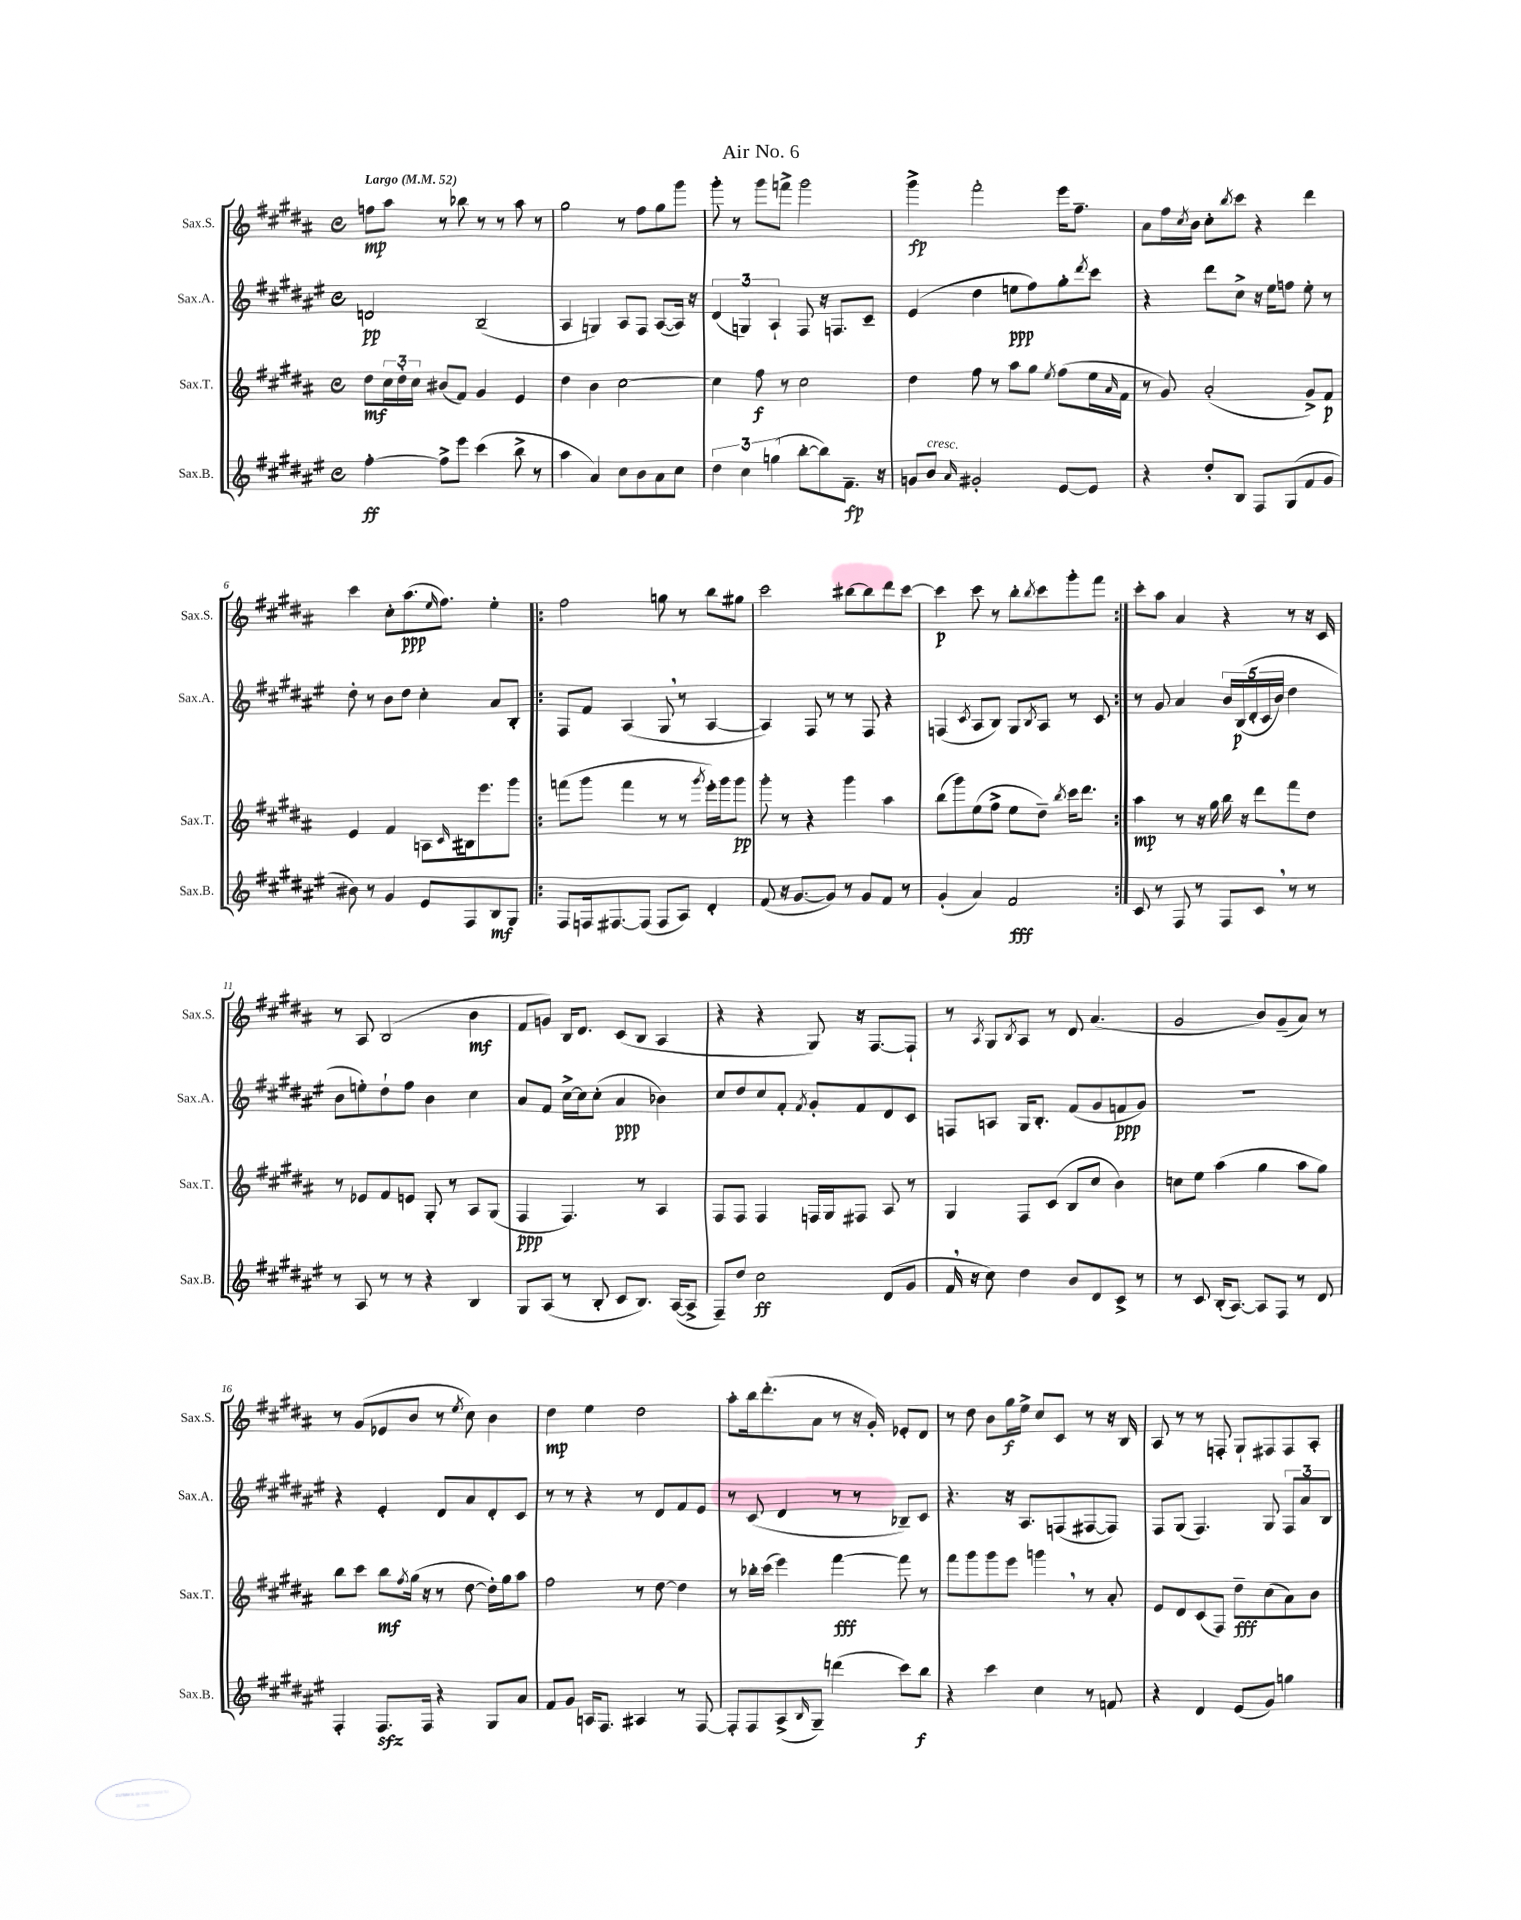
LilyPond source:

\header { title = "Air No. 6" }
<<
\new StaffGroup <<
\new Staff = "s0" \with { instrumentName = "Sax.S." shortInstrumentName = "Sax.S." } {
    \clef treble \key b \major \defaultTimeSignature \time 4/4 \tempo "Largo" 4 = 52
    f''8\mp ais''8 r8 bes''8 r8 r8 ais''8 r8 |
    gis''2 r8 fis''8 gis''8 gis'''8 |
    gis'''8-. r8 gis'''8 f'''8-> gis'''2 |
    gis'''4->\fp fis'''2-. e'''16 fis''8.-- |
    ais'8 fis''16 \acciaccatura { cis''8 } b'16 cis''8-. \acciaccatura { b''8 } cis'''8 r4 dis'''4 |
    cis'''4 cis''8-. ais''8.\ppp( \grace { e''16 } fis''8.) e''4-. |
    \repeat volta 2 { fis''2 g''8 r8 b''8 gis''8 |
    cis'''2 bis''8~ bis''8 dis'''8 cis'''8~ |
    cis'''4\p cis'''8 r8 b''8-. \acciaccatura { b''8 } cis'''8 gis'''8-. fis'''8 | }
    cis'''8-. ais''8 ais'4 r4 r8 r16 cis'16 |
    r8 ais8 b2( b'4\mf |
    fis'8 g'8) b16 dis'8. cis'8( b8 ais4 |
    r4 r4 gis8) r16 fis8.~ fis8-! |
    r8 \acciaccatura { ais8 } gis8 \acciaccatura { b8 } ais8 r8 dis'8 ais'4.( |
    gis'2 b'8) gis'8--( ais'8) r8 |
    r8 gis'8( ees'8 b'8 r8 \acciaccatura { e''8 } cis''8) b'4 |
    dis''4\mp e''4 dis''2 |
    ais''8-. b''16 dis'''8.-.( ais'8 r8 r16 gis'16-.) ees'8-. dis'8 |
    r8 dis''8 b'8 gis''16\f e''16-> cis''8 cis'8 r8 r16 b16 |
    ais8 r8 r8 f8-. gis8-! fis8 fis8 ais8-. \bar "|." |
}
\new Staff = "s1" \with { instrumentName = "Sax.A." shortInstrumentName = "Sax.A." } {
    \clef treble \key fis \major \defaultTimeSignature \time 4/4
    d'2\pp b2--( |
    ais4 g4) ais8 fis8 ais8~( ais16) r16 |
    \tuplet 3/2 { dis'4( g4) ais4-! } fis8 r16 f8. cis'8-- |
    eis'4( dis''4 e''8\ppp fis''8) gis''8-. \acciaccatura { dis'''8 } cis'''8 |
    r4 dis'''8 cis''8-> r16 eis''16 f''8 eis''8-. r8 |
    dis''8-. r8 b'8 dis''8 cis''4-. ais'8 b8-. |
    \repeat volta 2 { fis8 fis'8 ais4( gis8 \breathe r8 ais4~ |
    ais4) fis8 r8 r8 fis8 r4 |
    f4( \acciaccatura { cis'8 } ais8 b8) gis8 \acciaccatura { b8 } ais8 r8 cis'8 | }
    r8 gis'8 ais'4 \tuplet 5/4 { b'16 b16\p(\( dis'16-. cis'16 b'16) } dis''4 |
    b'8 e''8-.\) dis''8-! fis''8 b'4 cis''4 |
    ais'8 fis'8 cis''16~-> cis''16 cis''8-.( ais'4\ppp bes'4) |
    cis''8 dis''8 cis''8 fis'8-. \acciaccatura { fis'8 } gis'8-. fis'8 dis'8 cis'8 |
    f8 a8 gis16 b8.-. fis'8( gis'8 f'8\ppp gis'8) |
    R1 |
    r4 eis'4-. dis'8 ais'8 dis'8-. cis'8 |
    r8 r8 r4 r8 dis'8 fis'8 eis'8 |
    r8 cis'8( dis'4 r8 r8 bes8--) cis'8 |
    r4. r16 ais8. f8( fis8~ fis8) |
    fis8 gis8( fis4.) gis8 \tuplet 3/2 { fis8 ais'8 b8 } \bar "|." |
}
\new Staff = "s2" \with { instrumentName = "Sax.T." shortInstrumentName = "Sax.T." } {
    \clef treble \key b \major \defaultTimeSignature \time 4/4
    dis''8\mf \tuplet 3/2 { cis''16 dis''16-. cis''16 } bis'8( fis'8) gis'4 e'4 |
    dis''4 b'4 cis''2~ |
    cis''4 fis''8\f r8 cis''2 |
    dis''4 fis''8 r8 ais''8 gis''8 \acciaccatura { e''8 } fis''8( e''16 \grace { ais'16 } fis'16 |
    r8 gis'8) ais'2-.( gis'8->) fis'8\p |
    e'4 fis'4 a8 \grace { cis'16 } bis16 e'''8. gis'''8 |
    \repeat volta 2 { f'''8( gis'''8 f'''4 r8 r8 \acciaccatura { gis'''8 } e'''16-.) gis'''16 gis'''8\pp |
    gis'''8-. r8 r4 gis'''4 ais''4 |
    b''8( gis'''8) e''8( fis''8-> e''8 dis''8--) \acciaccatura { b''8 } cis'''16 dis'''8. | }
    ais''4\mp r8 r16 gis''16 b''16 r16 dis'''8 fis'''8 dis''8 |
    r8 ees'8 fis'8 e'8 gis8-. r8 ais8 gis8( |
    fis4\ppp fis4.) r8 ais4 |
    fis8 fis8 fis4 f16 gis16 fis8 ais8 r8 |
    gis4 fis8 cis'8( b8 cis''8 b'4) |
    c''8 e''8 ais''4( gis''4 ais''8 gis''8) |
    b''8 cis'''8 b''8\mf \acciaccatura { fis''8 } gis''16( r16 r8 dis''8~ dis''16-.) gis''16 ais''8 |
    fis''2 r8 dis''8~ dis''4 |
    r8 bes''16-. cis'''16( e'''4) fis'''4~\fff fis'''8 r8 |
    fis'''8 gis'''8 gis'''8 e'''8 g'''4 \breathe r8 ais'8-. |
    e'8 dis'8 cis'8( fis8) dis''8--\fff cis''8( ais'8) b'8 \bar "|." |
}
\new Staff = "s3" \with { instrumentName = "Sax.B." shortInstrumentName = "Sax.B." } {
    \clef treble \key fis \major \defaultTimeSignature \time 4/4
    fis''4~-.\ff fis''8-> eis'''8 cis'''4( b''8-> r8 |
    ais''4 ais'4) cis''8 b'8 ais'8 cis''8 |
    \tuplet 3/2 { dis''4 cis''4 g''4( } b''8~-. b''8) fis'8.--\fp r16 |
    g'8 b'8^\markup { \italic "cresc." } \grace { ais'16 } gis'2-. eis'8~ eis'8 |
    r4 dis''8-. b8 fis8 gis8( fis'8 gis'8 |
    bis'8) r8 gis'4 eis'8 fis8 b8\mf gis8 |
    \repeat volta 2 { fis8 f16 fis8.~ fis8( fis8 ais8) dis'4-. |
    fis'8( r16 gis'8.~ gis'8) r8 gis'8 fis'8 r8 |
    gis'4-.( ais'4) fis'2\fff | }
    cis'8 r8 fis8 r8 fis8 cis'8 \breathe r8 r8 |
    r8 ais8 r8 r8 r4 b4 |
    gis8 ais8( r8 b8-. cis'8 b8.) ais16~( ais8-> |
    fis8--) dis''8 cis''2\ff dis'8( gis'8 |
    fis'16 \breathe r16 cis''8) dis''4 b'8 dis'8 cis'8-> r8 |
    r8 cis'8 b16-.( ais8.~) ais8 fis8 r8 dis'8 |
    fis4-. fis8.\sfz fis16 r4 gis8 ais'8 |
    fis'8 gis'8 a16 fis8. ais4 r8 fis8~ |
    fis8-. fis8 ais8->( \grace { b16 } gis8--) d'''4( cis'''8) b''8\f |
    r4 cis'''4 cis''4 r8 f'8 |
    r4 dis'4 eis'8( gis'8) g''4 \bar "|." |
}
>>
>>
